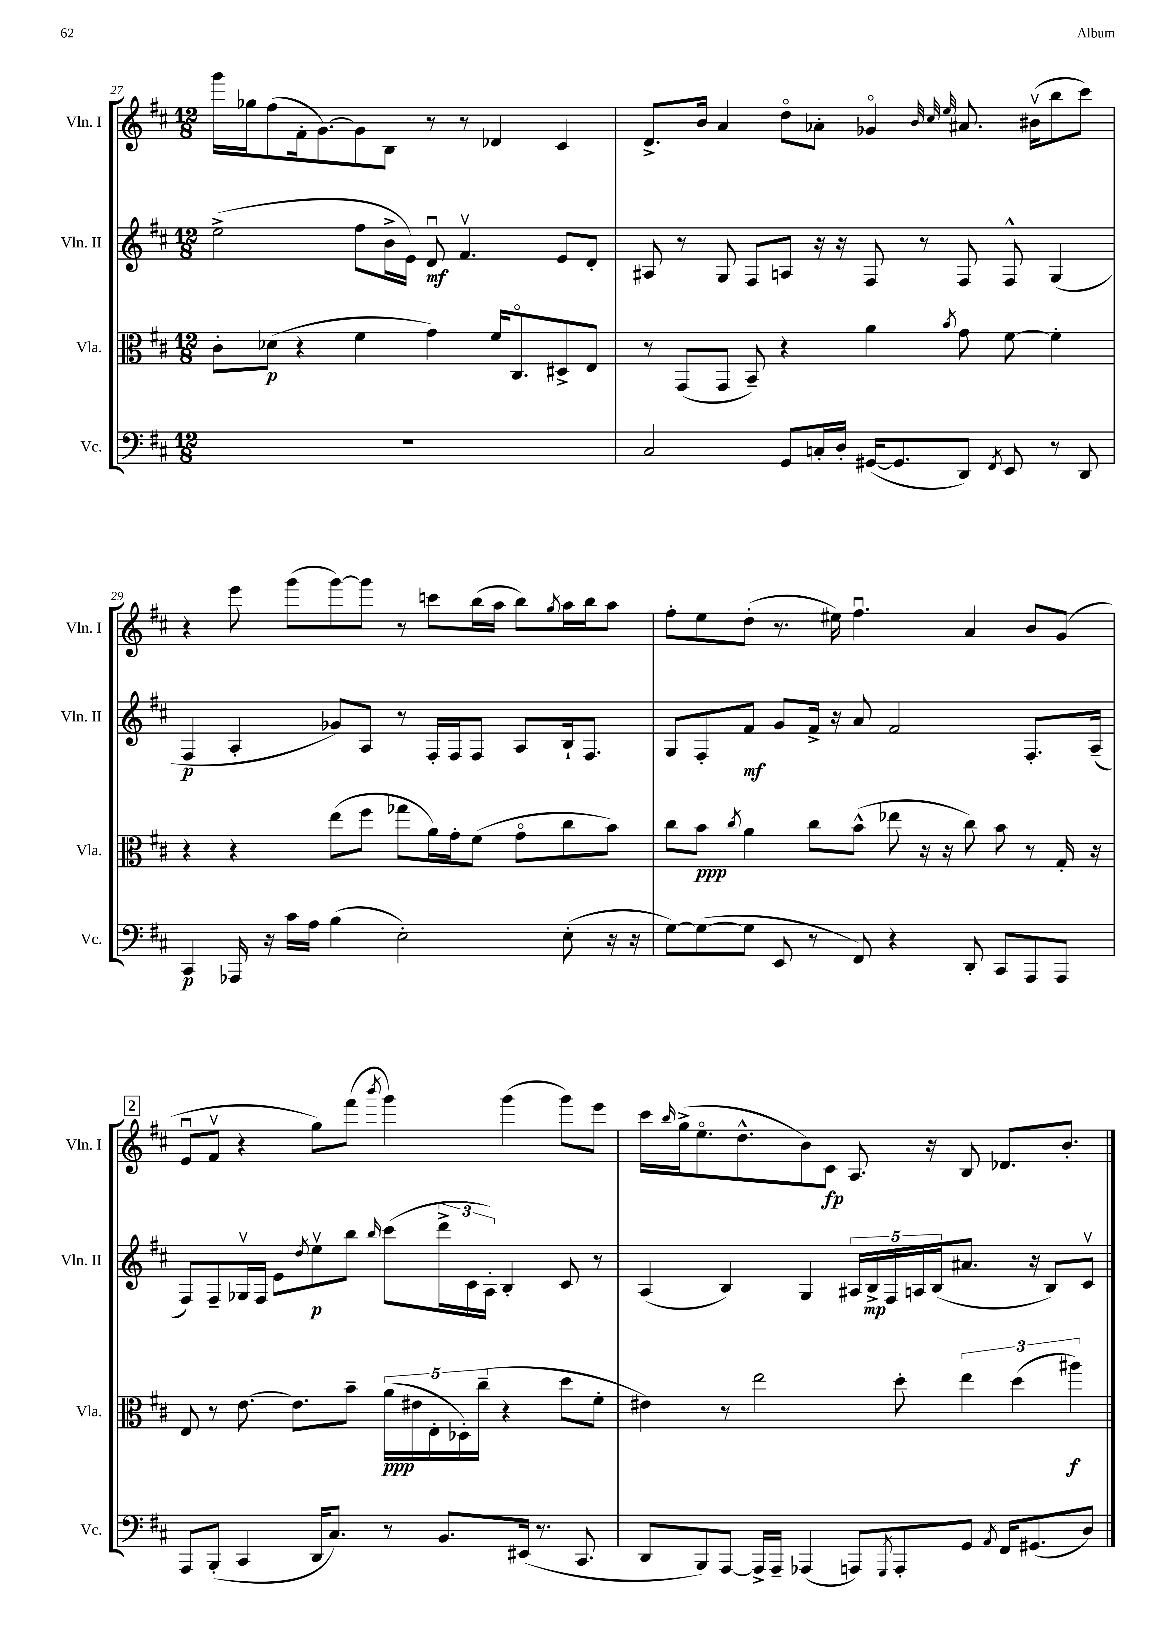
<<
\new StaffGroup <<
\new Staff = "s0" \with { instrumentName = "Vln. I" shortInstrumentName = "Vln. I" } {
    \clef treble \key d \major \numericTimeSignature \time 12/8
    g'''16 ges''16 fis''8( fis'16-. g'8.~) g'8 b8 r8 r8 des'4 cis'4 |
    d'8.-> b'16 a'4 d''8\flageolet aes'8-. ges'4\flageolet \grace { b'32 cis''32 e''32 } ais'8. bis'16\upbow( b''8 cis'''8) |
    r4 e'''8 g'''8( g'''8~) g'''8 r8 c'''8 b''16( a''16 b''8) \acciaccatura { g''8 } a''16 b''16 a''8 |
    fis''8-. e''8 d''8-.( r8. eis''16) fis''4.\downbow a'4 b'8 g'8( |
    \mark \markup { \box "2" } e'8\downbow fis'8\upbow r4 g''8) fis'''8( \acciaccatura { b'''8 } g'''4) g'''4( g'''8) e'''8 |
    cis'''16 \grace { b''16 } g''16->( e''8.\flageolet d''8.-^ b'8) cis'8\fp a8. r16 b8 des'8. b'8.-. \bar "|." |
}
\new Staff = "s1" \with { instrumentName = "Vln. II" shortInstrumentName = "Vln. II" } {
    \clef treble \key d \major \numericTimeSignature \time 12/8
    e''2->( fis''8 b'16-> e'16) d'8\downbow\mf fis'4.\upbow e'8 d'8-. |
    ais8 r8 g8 fis8 a8 r16 r16 fis8 r8 fis8 fis8-^ g4( |
    fis4\p a4-. ges'8) a8 r8 fis16-. fis16 fis8 a8 b16-! fis8. |
    g8 fis8-. fis'8\mf g'8 fis'16-> r16 a'8 fis'2 fis8.-. a16--( |
    \mark \markup { \box "2" } fis8) fis8-- ges16\upbow fis16 e'8 \acciaccatura { d''8 } e''8\upbow\p b''8 \grace { b''16 } cis'''8( \tuplet 3/2 { d'''16-> cis'16 a16-.) } b4-. cis'8 r8 |
    a4( b4) g4 \tuplet 5/4 { ais16 b16->\mp fis16 a16 b16( } ais'8. r16 b8) cis'8\upbow \bar "|." |
}
\new Staff = "s2" \with { instrumentName = "Vla." shortInstrumentName = "Vla." } {
    \clef alto \key d \major \numericTimeSignature \time 12/8
    cis'8-. des'8\p( r4 fis'4 g'4) fis'16 cis8.\flageolet dis8-> e8 |
    r8 g,8( g,8 b,8--) r4 a'4 \acciaccatura { b'8 } g'8 fis'8~ fis'4-. |
    r4 r4 e''8( fis''8 ges''8 a'16) g'16-. fis'8( g'8\flageolet cis''8 b'8) |
    cis''8 b'8\ppp \acciaccatura { cis''8 } a'4 cis''8 b'8-^( ees''8 r16 r16 cis''8) b'8 r8 g16-. r16 |
    \mark \markup { \box "2" } e8 r8 e'8.~ e'8. b'8-- \tuplet 5/4 { a'16\ppp( eis'16 e16-. des16-.) cis''16--( } r4 d''8 fis'8-. |
    eis'4) r8 e''2 d''8-. \tuplet 3/2 { e''4 d''4( ais''4\f) } \bar "|." |
}
\new Staff = "s3" \with { instrumentName = "Vc." shortInstrumentName = "Vc." } {
    \clef bass \key d \major \numericTimeSignature \time 12/8
    R1. |
    cis2 g,8 c16-. d16-. gis,16~( gis,8. d,8) \acciaccatura { fis,8 } e,8 r8 d,8 |
    cis,4\p aes,,16 r16 cis'16 a16 b4( e2-.) e8-.( r16 r16 |
    g8~) g8~( g8 e,8 r8 fis,8) r4 d,8-. cis,8 a,,8 a,,8 |
    \mark \markup { \box "2" } a,,8 b,,8-.( cis,4 d,16 cis8.) r8 b,8. eis,16( r8. cis,8. |
    d,8 b,,8) a,,8~ a,,16-> a,,16-- aes,,4( a,,8) \acciaccatura { g,,8 } a,,8-. g,8 \acciaccatura { a,8 } fis,16 gis,8.( d8) \bar "|." |
}
>>
>>
\layout { \context { \Score currentBarNumber = #27 } }
